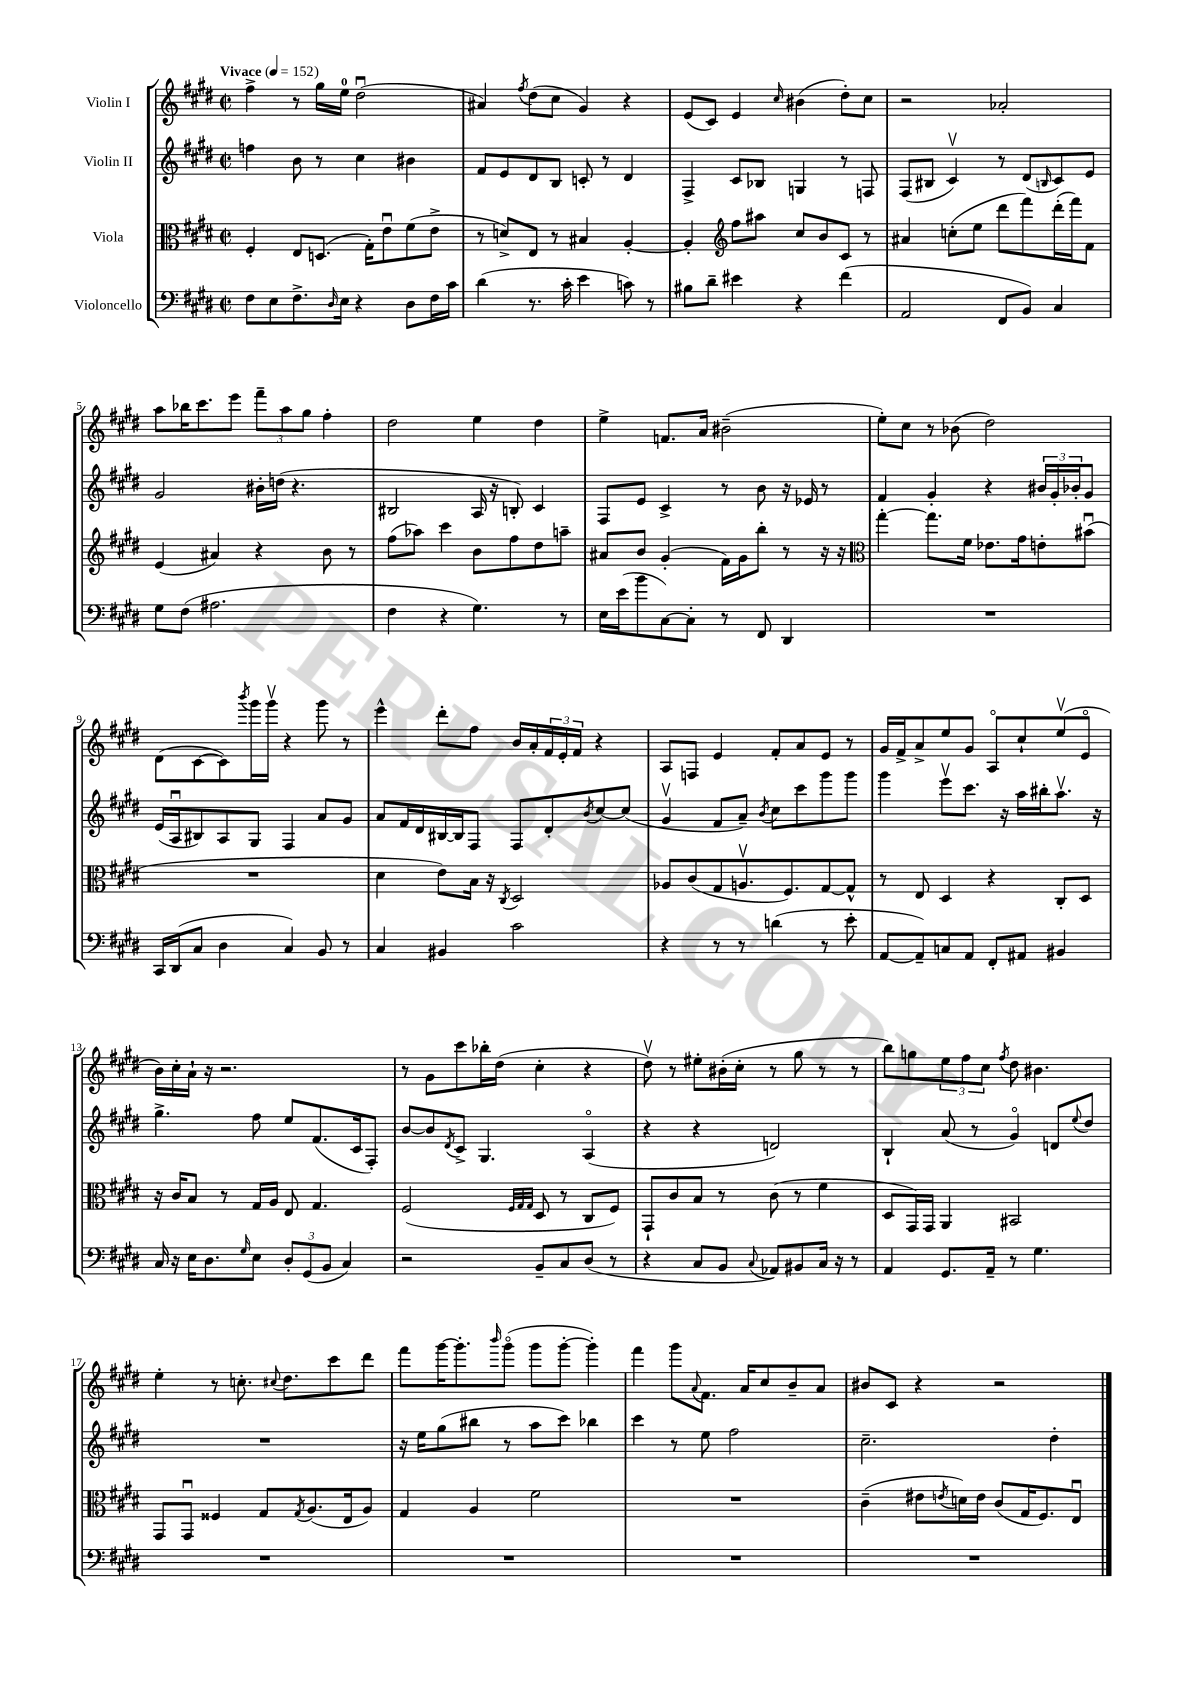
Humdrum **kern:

**kern	**kern	**kern	**kern
*staff4	*staff3	*staff2	*staff1
*clefF4	*clefC3	*clefG2	*clefG2
*k[f#c#g#d#]	*k[f#c#g#d#]	*k[f#c#g#d#]	*k[f#c#g#d#]
*M2/2	*M2/2	*M2/2	*M2/2
*met(c|)	*met(c|)	*met(c|)	*met(c|)
*MM152	*MM152	*MM152	*MM152
8F#	4F#'	4ff	4ff#^
8E	.	.	.
8.F#^	8E	8b	8r
.	(8.D	8r	16gg#
16qqD#	.	.	.
16E	.	.	16ee
4r	.	4cc#	(2dd#u
.	16G#')	.	.
.	8eu	.	.
8D#	(8f#	4b#	.
16F#	8e^	.	.
16c#	.	.	.
=	=	=	=
(4d#	8r	8f#	4a#)
.	8d^)	8e	.
.	.	.	8qff#
8.r	8E	8d#	(8dd#
.	8r	8B	8cc#
16c#'	.	.	.
4e	4B#	8c'	4g#)
.	.	8r	.
8c)	[4A'	4d#	4r
8r	.	.	.
=	=	=	=
8B#	4A']	4F#^	(8e
8d#~	.	.	8c#)
*	*clefG2	*	*
4e#	8ff#	8c#	4e
.	8aa#	8B-	.
.	.	.	16qqcc#
4r	8cc#	4G	(4b#
.	8b	.	.
(4f#	8c#	8r	8dd#')
.	8r	8F	8cc#
=	=	=	=
2AA	4a#	(8F#	2r
.	.	8B#	.
.	(8cc'	4c#v)	.
.	8ee	.	.
8FF#	8ddd#	8r	2a-'
8BB)	8fff#)	(8d#	.
.	.	16qqB	.
4C#	(16ddd#'	8c#)	.
.	16fff#)	.	.
.	8f#	8e	.
=	=	=	=
8G#	(4e	2g#	8aa
(8F#	.	.	16bb-
.	.	.	8.ccc#
2.A#	4a#)	.	.
.	.	.	8eee
.	4r	16b#'	12fff#~
.	.	(16dd	.
.	.	.	12aa
.	.	4.r	.
.	.	.	12gg#
.	8b	.	4ff#'
.	8r	.	.
=	=	=	=
4F#	(8ff#	2B#	2dd#
.	8aa-)	.	.
4r	4ccc#	.	.
4.G#)	8b	16A	4ee
.	.	16r	.
.	8ff#	8B')	.
.	8dd#	4c#	4dd#
8r	8aa~	.	.
=	=	=	=
16E	8a#	8F#	4ee^
(16e	.	.	.
8b	8b	8e	.
[8C#)	(4g#'	4c#^	8.f
8C#']	.	.	.
.	.	.	16a
8r	16f#)	8r	(2b#~
.	16g#	.	.
8FF#	8bb'	8b	.
4DD#	8r	16r	.
.	.	16e-	.
.	16r	8r	.
.	16r	.	.
=	=	=	=
*	*clefC3	*	*
1r	[4gg#'	4f#	8ee')
.	.	.	8cc#
.	8.gg#]	4g#'	8r
.	.	.	(8b-
.	16f#	.	.
.	8.e-	4r	2dd#)
.	16g#	.	.
.	8e'	24b#	.
.	.	24g#'	.
.	.	24b-'	.
.	(8b#u	8g#	.
=	=	=	=
16CC#	1r	(16e	(8d#
(16DD#	.	16Au	.
8C#	.	8B#)	[8c#
4D#	.	8A	8c#])
.	.	.	8qbbb
.	.	8G#	16ggg#
.	.	.	16ggg#v
4C#)	.	4F#	4r
8BB	.	8a	8ggg#
8r	.	8g#	8r
=	=	=	=
4C#	4d#	8a	4eee^^
.	.	16f#	.
.	.	16d#	.
4BB#	8e)	[16B#	8ddd#'
.	.	16B#]	.
.	16B	8F#	8ff#
.	16r	.	.
.	8qC#	.	.
2c#	2D#	8F#	16b
.	.	.	16a'
.	.	8d#'	24f#
.	.	.	24e'
.	.	.	24f#
.	.	8qb	.
.	.	[8cc#	4r
.	.	(8cc#]	.
=	=	=	=
4r	8A-	4g#v	8A
.	(8c#	.	8F
8r	8G#	8f#	4e
8r	8.Av	8a~)	.
.	.	8qb	.
(4d	.	8cc#	8f#'
.	8.F#)	.	.
.	.	8ccc#	8a
8r	[8G#	8ggg#	8e
8e'	8G#^^]	8ggg#	8r
=	=	=	=
[8AA	8r	4ggg#	16g#
.	.	.	16f#^
8AA~])	8E	.	8a^
8C	4D#	8eeev	8ee
8AA	.	8.ccc#	8g#
8FF#'	4r	.	8Ao
.	.	16r	.
8AA#	.	16aa	8cc#`
.	.	16bb#'	.
4BB#	8C#'	8.aav	(8eev
.	8D#	.	8eo
.	.	16r	.
=	=	=	=
16C#	16r	4.gg#^	16b)
16r	16c#	.	16cc#'
16E	8B	.	16a`
8.D#	.	.	16r
.	8r	.	2.r
16qqG#	.	.	.
8E	16G#	8ff#	.
.	16A	.	.
12D#'	8E	8ee	.
(12GG#	.	.	.
.	4.G#	(8.f#	.
12BB	.	.	.
4C#)	.	.	.
.	.	16c#	.
.	.	8F#')	.
=	=	=	=
2r	(2F#	[8b	8r
.	.	8b]	8g#
.	.	8qd#	.
.	.	8c#^	8ccc#
.	.	4.G#	16bb-'
.	.	.	(16dd#
.	32qqF#	.	.
.	32qqG#	.	.
.	32qqG#	.	.
8BB~	8D#	.	4cc#'
8C#	8r	.	.
(8D#	8C#	(4Ao	4r
8r	8F#)	.	.
=	=	=	=
4r	8GG#`	4r	8dd#v)
.	8c#	.	8r
8C#	8B	4r	8ee#'
8BB	8r	.	(16b#'
.	.	.	16cc#'
8qqC#	.	.	.
8AA-)	(8c#	2d)	8r
8BB#	8r	.	8gg#
16C#	4f#	.	8r
16r	.	.	.
8r	.	.	8r
=	=	=	=
4AA	8D#	4B`	8bb)
.	16GG#)	.	8gg
.	16GG#	.	.
8.GG#	4AA	(8a	12ee
.	.	.	12ff#
.	.	8r	.
.	.	.	12cc#
16AA~	.	.	.
.	.	.	8qff#
8r	2BB#	4g#o)	8dd#
4.G#	.	.	4.b#
.	.	8d	.
.	.	8qqee	.
.	.	8dd#	.
=	=	=	=
1r	8GG#	1r	4ee'
.	8GG#u	.	.
.	4F##	.	8r
.	.	.	8.cc'
.	8G#	.	.
.	.	.	8qqcc#
.	.	.	8.dd#
.	8qG#	.	.
.	(8.A	.	.
.	.	.	8ccc#
.	16E	.	.
.	8A)	.	8ddd#
=	=	=	=
1r	4G#	16r	8fff#
.	.	16ee	.
.	.	(8gg#	[16ggg#
.	.	.	8.ggg#']
.	4A	8bb#	.
.	.	.	16qqbbb
.	.	8r	(8ggg#o
.	2f#	8aa	8ggg#
.	.	8ccc#)	[8ggg#'
.	.	4bb-	4ggg#'])
=	=	=	=
1r	1r	4ccc#	4fff#
.	.	8r	8ggg#
.	.	.	8qqa
.	.	8ee	8.f#
.	.	2ff#	.
.	.	.	16a
.	.	.	8cc#
.	.	.	8b~
.	.	.	8a
=	=	=	=
1r	(4c#~	2.cc#~	8b#
.	.	.	8c#
.	8e#	.	4r
.	8qe	.	.
.	16d)	.	.
.	16e	.	.
.	(8c#	.	2r
.	16G#	.	.
.	8.F#)	.	.
.	.	4dd#'	.
.	8Eu	.	.
==	==	==	==
*-	*-	*-	*-
